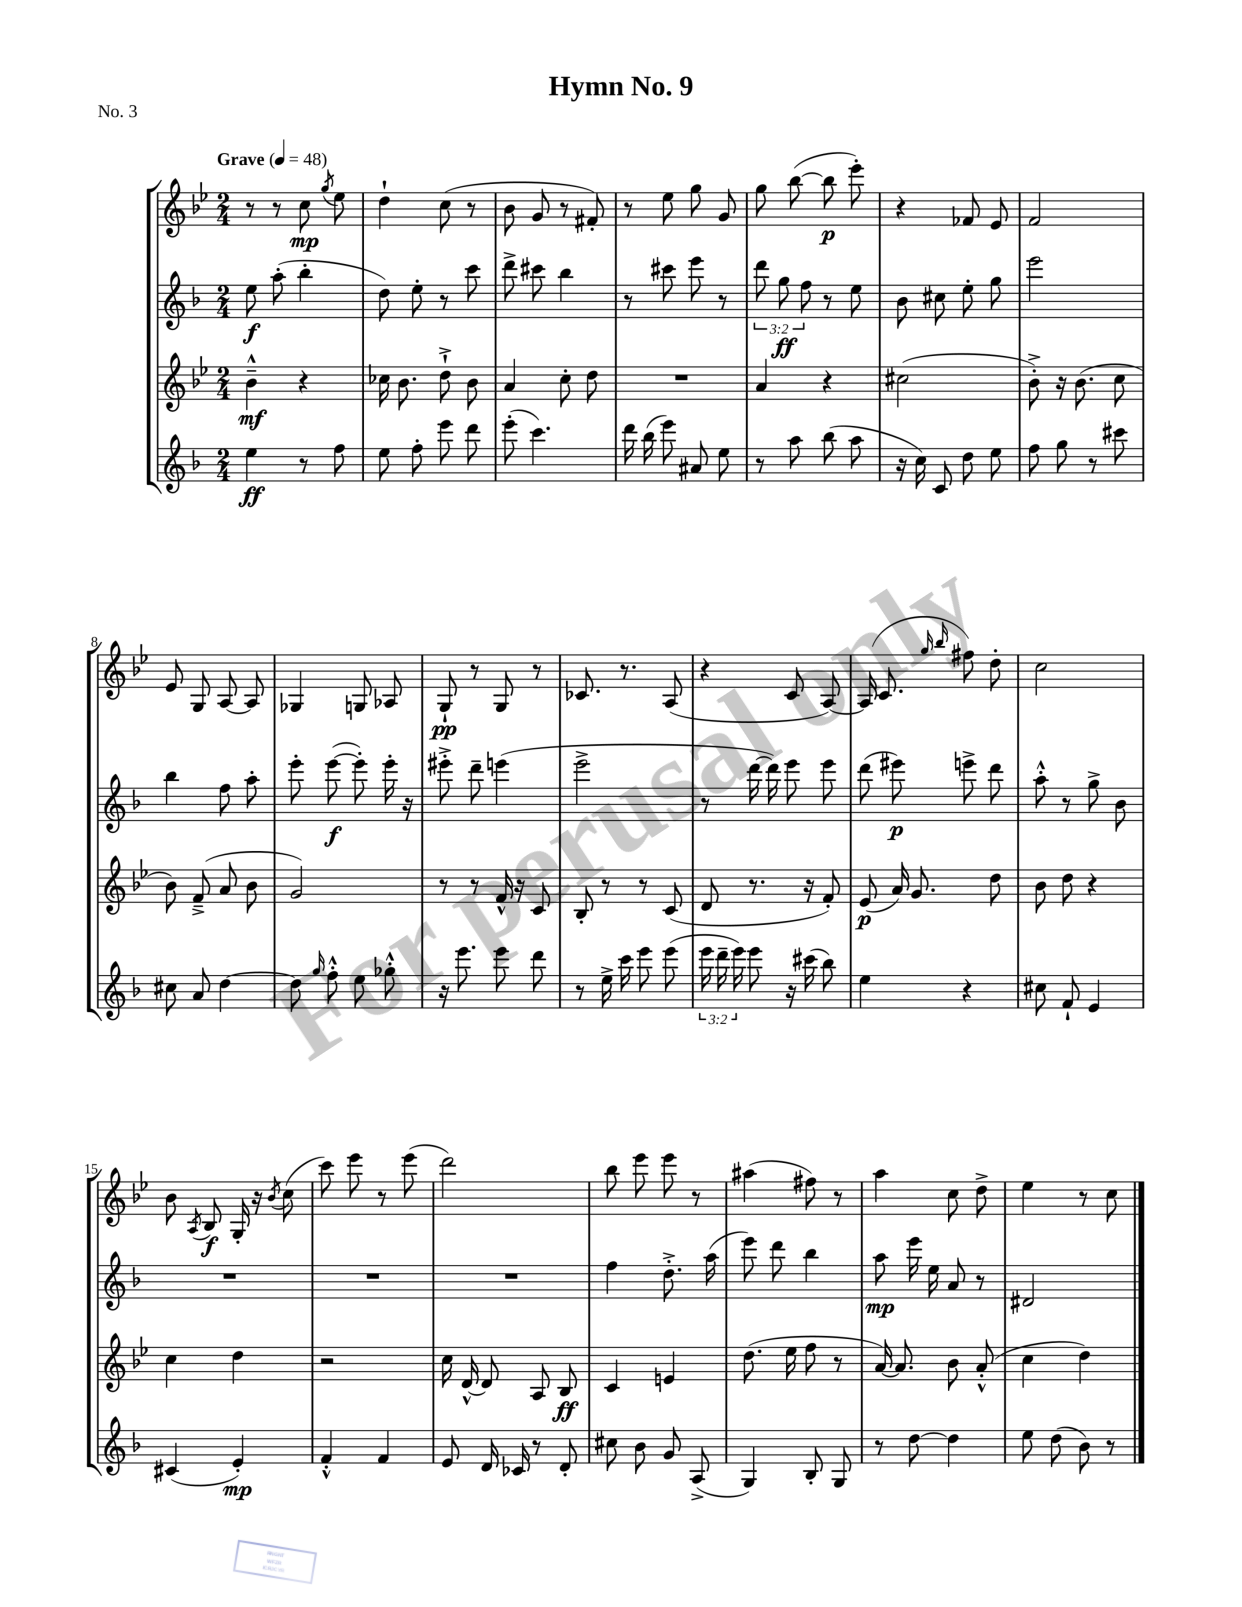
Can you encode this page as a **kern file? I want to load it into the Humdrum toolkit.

**kern	**kern	**kern	**kern
*staff4	*staff3	*staff2	*staff1
*clefG2	*clefG2	*clefG2	*clefG2
*k[b-]	*k[b-e-]	*k[b-]	*k[b-e-]
*M2/4	*M2/4	*M2/4	*M2/4
*MM48	*MM48	*MM48	*MM48
4ee	4b-~^^	8ee	8r
.	.	(8aa'	8r
8r	4r	4bb-'	8cc
.	.	.	8qgg
8ff	.	.	8ee-
=	=	=	=
8ee	16cc-	8dd)	4dd`
.	8.b-	.	.
8ff'	.	8ee'	.
8eee	8dd`^	8r	(8cc
8ddd	8b-	8ccc	8r
=	=	=	=
(8eee'	4a	8ddd^	8b-
4.ccc)	.	8ccc#	8g
.	8cc'	4bb-	8r
.	8dd	.	8f#')
=	=	=	=
16ddd	2r	8r	8r
(16bb-	.	.	.
8eee)	.	8ccc#	8ee-
8a#	.	8eee	8gg
8ee	.	8r	8g
=	=	=	=
8r	4a	12ddd	8gg
.	.	12gg	.
8aa	.	.	([8bb-
.	.	12ff	.
(8bb-	4r	8r	8bb-]
8aa	.	8ee	8eee-')
=	=	=	=
16r	(2cc#	8b-	4r
16cc)	.	.	.
8c	.	8cc#	.
8dd	.	8ee'	8f-
8ee	.	8gg	8e-
=	=	=	=
8ff	8b-'^)	2eee	2f
8gg	16r	.	.
.	(8.b-	.	.
8r	.	.	.
8ccc#	8cc	.	.
=	=	=	=
8cc#	8b-)	4bb-	8e-
8a	(8f~^	.	8G
[4dd	8a	8ff	[8A
.	8b-	8aa'	8A]
=	=	=	=
8dd]	2g)	8eee'	4G-
16qqgg	.	.	.
8ff'^^	.	([8eee	.
8ee	.	8eee'])	8G
8gg-'^^	.	16eee'	8A-
.	.	16r	.
=	=	=	=
16r	8r	8eee#'^	8G`
8.eee	.	.	.
.	8r	8ddd~	8r
8eee	16f^^	(4eee	8G
.	16r	.	.
8ddd	8c	.	8r
=	=	=	=
8r	8B-'	2eee^	8.c-
16ee^	8r	.	.
16ccc	.	.	8.r
8eee	8r	.	.
(8eee	(8c	.	(8A
=	=	=	=
24eee	8d	8r	4r
24ddd~	.	.	.
24eee)	.	.	.
8eee	8.r	[16ddd	.
.	.	16ddd])	.
16r	.	8eee	8c
(16ccc#	16r	.	.
8bb-)	8f')	8eee	[8A)
=	=	=	=
4ee	(8e-	(8ddd	(16A]
.	.	.	8.c
.	16a)	8eee#)	.
.	8.g	.	.
.	.	.	16qqgg
.	.	.	16qqbb-
4r	.	8eee^	8ff#)
.	8dd	8ddd	8dd'
=	=	=	=
8cc#	8b-	8aa'^^	2cc
8f`	8dd	8r	.
4e	4r	8gg^	.
.	.	8b-	.
=	=	=	=
(4c#	4cc	2r	8b-
.	.	.	8qA
.	.	.	8B-
4e')	4dd	.	16G'
.	.	.	16r
.	.	.	8qb-
.	.	.	(8cc
=	=	=	=
4f'^^	2r	2r	8ccc)
.	.	.	8eee-
4f	.	.	8r
.	.	.	(8eee-
=	=	=	=
8e	16cc	2r	2ddd)
.	[16d^^	.	.
16d	8d]	.	.
16c-	.	.	.
8r	8A	.	.
8d'	8B-	.	.
=	=	=	=
8cc#	4c	4ff	8bb-
8b-	.	.	8eee-
8g	4e	8.dd'^	8eee-
(8A^	.	.	8r
.	.	(16aa	.
=	=	=	=
4G)	(8.dd	8eee)	(4aa#
.	.	8ddd	.
.	16ee-	.	.
8B-'	8ff	4bb-	8ff#)
8G	8r	.	8r
=	=	=	=
8r	[16a)	8aa	4aa
.	8.a]	.	.
[8dd	.	16eee	.
.	.	16ee	.
4dd]	8b-	8a	8cc
.	(8a'^^	8r	8dd^
=	=	=	=
8ee	4cc	2d#	4ee-
(8dd	.	.	.
8b-)	4dd)	.	8r
8r	.	.	8cc
==	==	==	==
*-	*-	*-	*-
